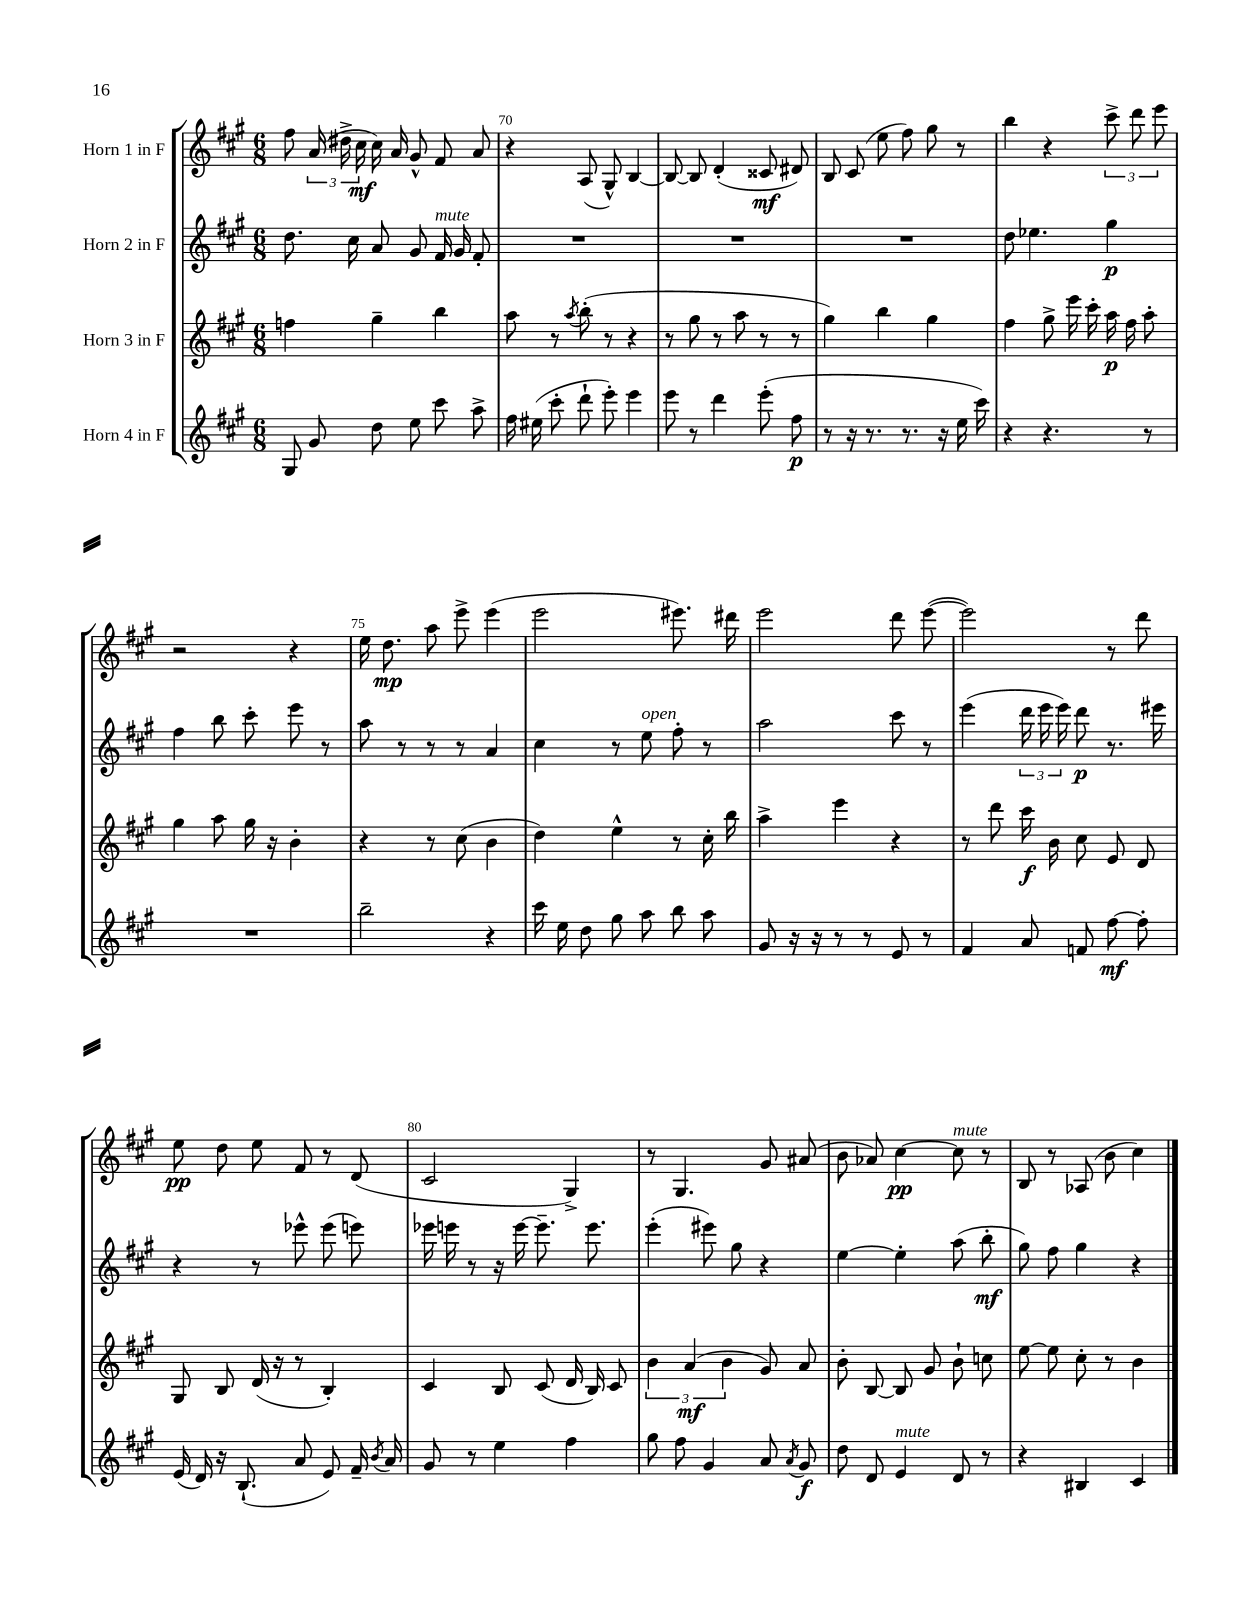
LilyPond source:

<<
\new StaffGroup <<
\new Staff = "s0" \with { instrumentName = "Horn 1 in F" } {
    \clef treble \key a \major \numericTimeSignature \time 6/8
    \autoBeamOff fis''8 \tuplet 3/2 { a'16( dis''16-> cis''16\mf } cis''16) a'16 gis'8-^ fis'8 a'8 |
    r4 a8( gis8-^) b4~ |
    b8~ b8 d'4-.( cisis'8\mf dis'8) |
    b8 cis'8( e''8 fis''8) gis''8 r8 |
    b''4 r4 \tuplet 3/2 { cis'''8-> d'''8 e'''8 } |
    r2 r4 |
    e''16 d''8.\mp a''8 e'''8-> e'''4( |
    e'''2 eis'''8.) dis'''16 |
    e'''2 d'''8 e'''8~( |
    e'''2) r8 d'''8 |
    e''8\pp d''8 e''8 fis'8 r8 d'8( |
    cis'2 gis4->) |
    r8 gis4. gis'8 ais'8( |
    b'8 aes'8) cis''4~\pp cis''8^\markup { \italic "mute" } r8 |
    b8 r8 aes8( b'8 cis''4) \bar "|." |
}
\new Staff = "s1" \with { instrumentName = "Horn 2 in F" } {
    \clef treble \key a \major \numericTimeSignature \time 6/8
    \autoBeamOff d''8. cis''16 a'8 gis'8 fis'16^\markup { \italic "mute" } gis'16 fis'8-. |
    R2. |
    R2. |
    R2. |
    d''8 ees''4. gis''4\p |
    fis''4 b''8 cis'''8-. e'''8 r8 |
    a''8 r8 r8 r8 a'4 |
    cis''4 r8 e''8^\markup { \italic "open" } fis''8-. r8 |
    a''2 cis'''8 r8 |
    e'''4( \tuplet 3/2 { d'''16 e'''16 e'''16) } d'''8\p r8. eis'''16 |
    r4 r8 ees'''8-^ ees'''8( e'''8) |
    ees'''16 e'''16 r8 r16 e'''16~ e'''8.-- e'''8. |
    e'''4-.( eis'''8) gis''8 r4 |
    e''4~ e''4-. a''8( b''8-.\mf |
    gis''8) fis''8 gis''4 r4 \bar "|." |
}
\new Staff = "s2" \with { instrumentName = "Horn 3 in F" } {
    \clef treble \key a \major \numericTimeSignature \time 6/8
    \autoBeamOff f''4 gis''4-- b''4 |
    a''8 r8 \acciaccatura { a''8 } b''8-.( r8 r4 |
    r8 gis''8 r8 a''8 r8 r8 |
    gis''4) b''4 gis''4 |
    fis''4 gis''8-> e'''16 cis'''16-. a''16\p fis''16 a''8-. |
    gis''4 a''8 gis''16 r16 b'4-. |
    r4 r8 cis''8( b'4 |
    d''4) e''4-^ r8 cis''16-. b''16 |
    a''4-> e'''4 r4 |
    r8 d'''8 cis'''16\f b'16 cis''8 e'8 d'8 |
    gis8 b8 d'16( r16 r8 b4-.) |
    cis'4 b8 cis'8( d'16 b16) cis'8 |
    \tuplet 3/2 { b'4 a'4\mf( b'4 } gis'8) a'8 |
    b'8-. b8~ b8 gis'8 b'8-! c''8 |
    e''8~ e''8 cis''8-. r8 b'4 \bar "|." |
}
\new Staff = "s3" \with { instrumentName = "Horn 4 in F" } {
    \clef treble \key a \major \numericTimeSignature \time 6/8
    \autoBeamOff gis8 gis'8 d''8 e''8 cis'''8 a''8-> |
    fis''16 eis''16( cis'''8-. d'''8-! e'''8-.) e'''4 |
    e'''8 r8 d'''4 e'''8-.( fis''8\p |
    r8 r16 r8. r8. r16 e''16 cis'''16) |
    r4 r4. r8 |
    R2. |
    b''2-- r4 |
    cis'''16 e''16 d''8 gis''8 a''8 b''8 a''8 |
    gis'8 r16 r16 r8 r8 e'8 r8 |
    fis'4 a'8 f'8 fis''8~\mf fis''8-. |
    e'16( d'16) r16 b8.-!( a'8 e'8) fis'16-- \acciaccatura { b'8 } a'16 |
    gis'8 r8 e''4 fis''4 |
    gis''8 fis''8 gis'4 a'8 \acciaccatura { a'8 } gis'8\f |
    d''8 d'8 e'4^\markup { \italic "mute" } d'8 r8 |
    r4 bis4 cis'4 \bar "|." |
}
>>
>>
\layout { \context { \Score currentBarNumber = #69 \override BarNumber.break-visibility = ##(#f #t #t) barNumberVisibility = #(every-nth-bar-number-visible 5) } }
